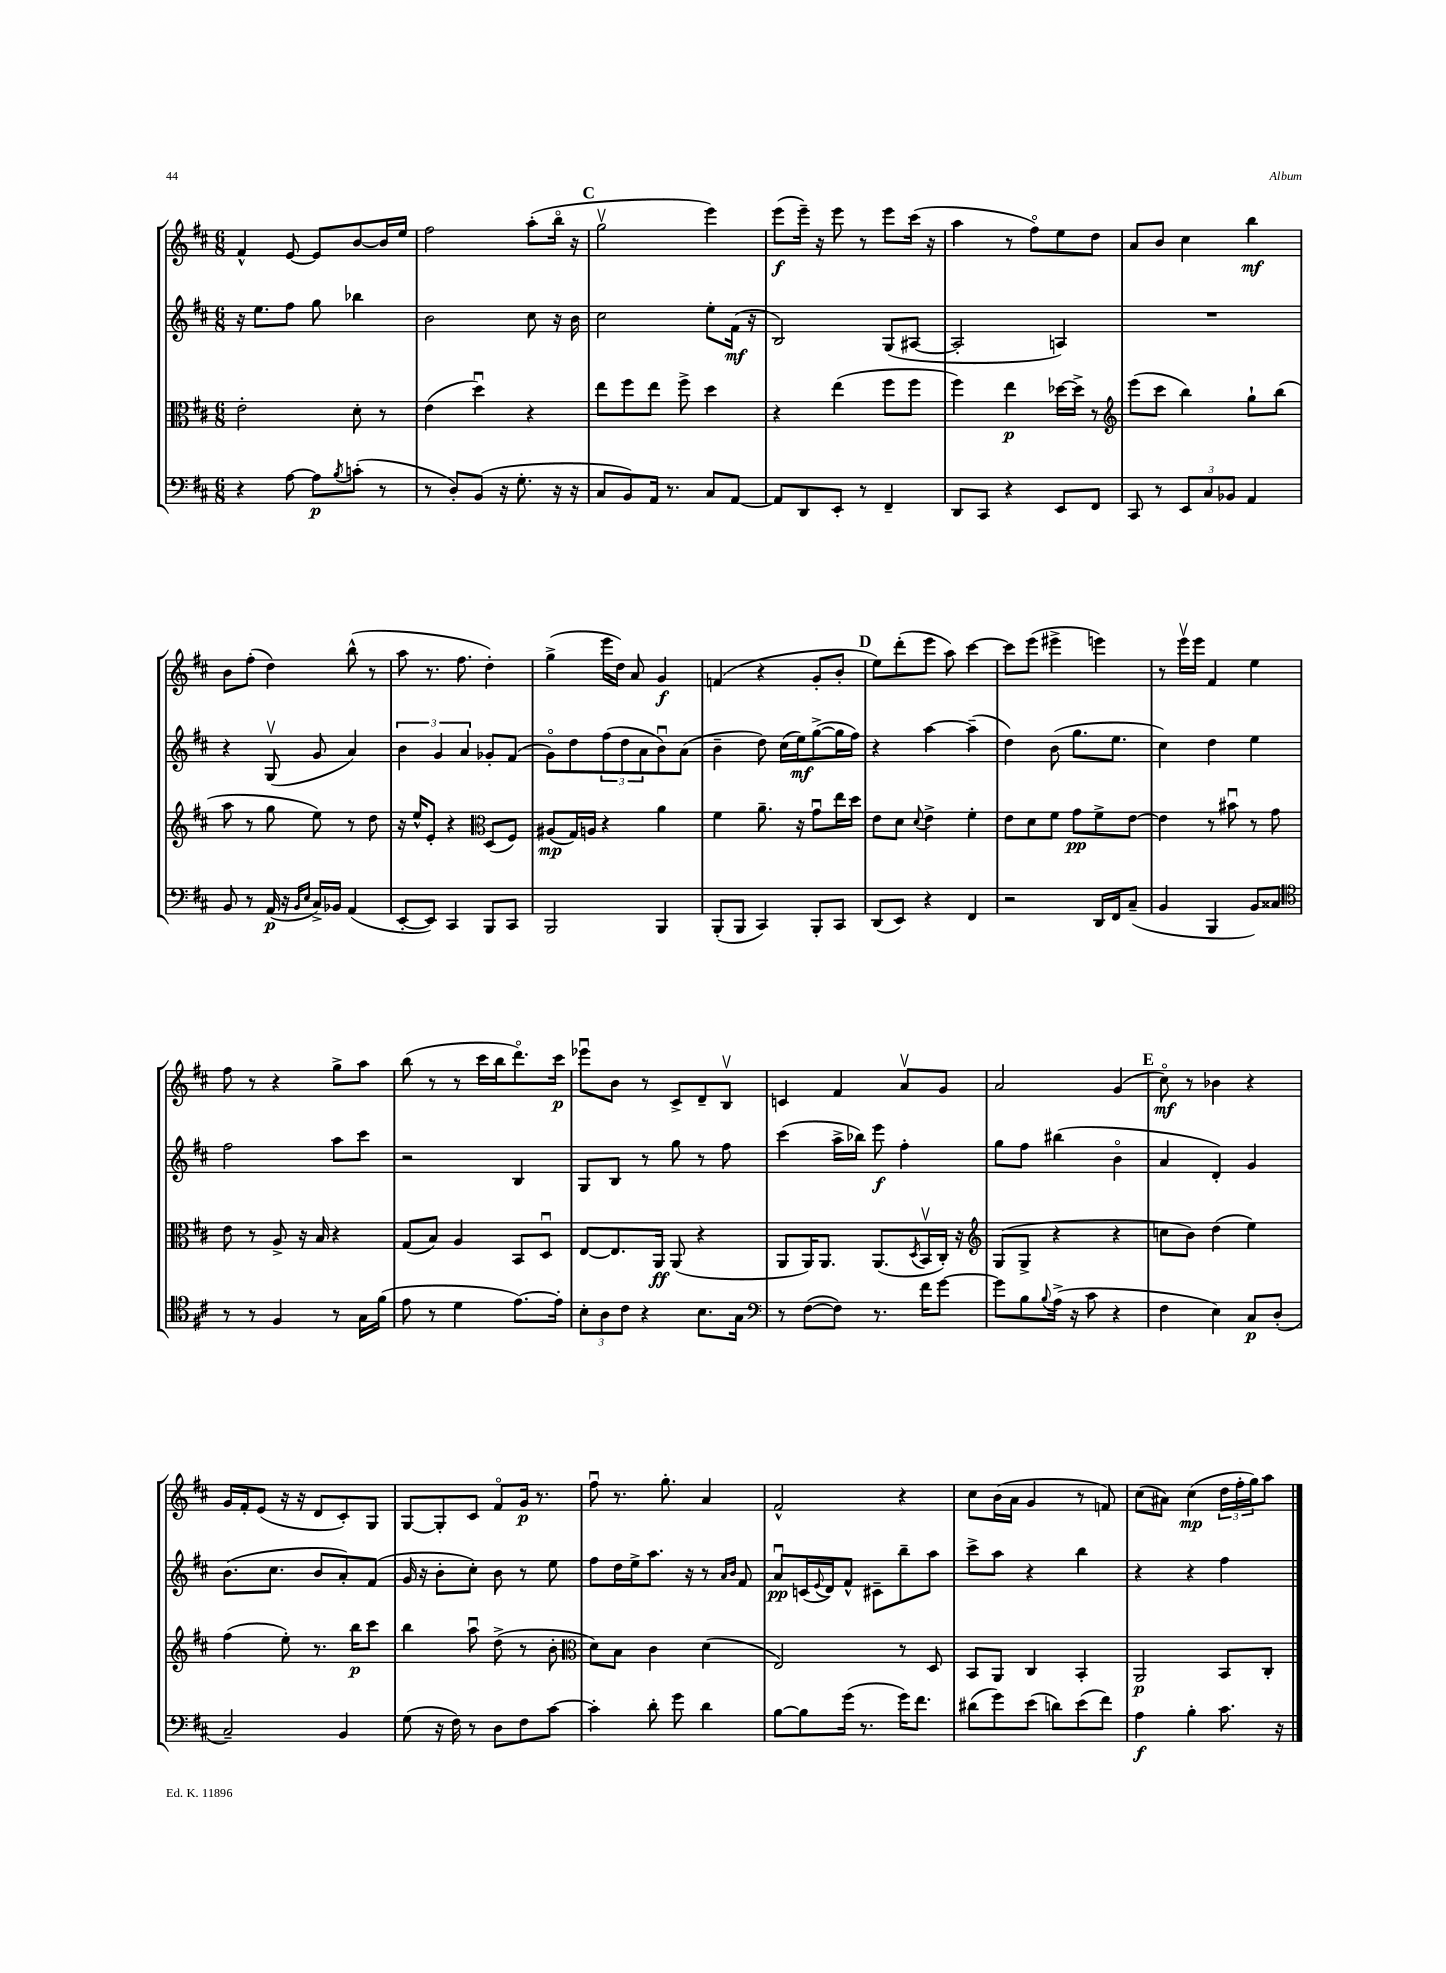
<<
\new StaffGroup <<
\new Staff = "s0" {
    \clef treble \key d \major \numericTimeSignature \time 6/8
    fis'4-^ e'8~ e'8 b'8~ b'16 e''16 |
    fis''2 a''8-.( b''16\flageolet r16 |
    \mark \markup { \bold "C" } g''2\upbow e'''4) |
    e'''8\f( e'''16--) r16 e'''8 r8 e'''8 cis'''16( r16 |
    a''4 r8 fis''8\flageolet) e''8 d''8 |
    a'8 b'8 cis''4 b''4\mf |
    b'8 fis''8-.( d''4) b''8-^( r8 |
    a''8 r8. fis''8. d''4-.) |
    g''4->( e'''16 d''16) a'8 g'4\f |
    f'4( r4 g'8-. b'8-. |
    \mark \markup { \bold "D" } e''8) d'''8-.( e'''8 a''8) cis'''4~ |
    cis'''8 e'''8( eis'''4-> e'''4) |
    r8 e'''16\upbow e'''16 fis'4 e''4 |
    fis''8 r8 r4 g''8-> a''8 |
    b''8( r8 r8 cis'''16 b''16 d'''8.\flageolet) cis'''16\p |
    ees'''8\downbow b'8 r8 cis'8-> d'8-- b8\upbow |
    c'4 fis'4 a'8\upbow g'8 |
    a'2 g'4( |
    \mark \markup { \bold "E" } cis''8\flageolet\mf) r8 bes'4 r4 |
    g'16 fis'16-. e'8( r16 r16 d'8 cis'8-.) g8 |
    g8~ g8-. cis'8 fis'8\flageolet g'16\p r8. |
    fis''8\downbow r8. g''8.-. a'4 |
    fis'2-^ r4 |
    cis''8 b'16( a'16 g'4 r8 f'8) |
    cis''8( ais'8) cis''4\mp( \tuplet 3/2 { d''16 fis''16-. g''16) } a''8 \bar "|." |
}
\new Staff = "s1" {
    \clef treble \key d \major \numericTimeSignature \time 6/8
    r16 e''8. fis''8 g''8 bes''4 |
    b'2 cis''8 r16 b'16 |
    \mark \markup { \bold "C" } cis''2 e''8-. fis'16\mf( r16 |
    b2) g8( ais8~ |
    ais2-. a4) |
    R2. |
    r4 g8\upbow( g'8 a'4) |
    \tuplet 3/2 { b'4 g'4 a'4 } ges'8-. fis'8( |
    g'8\flageolet) d''8 \tuplet 3/2 { fis''8( d''8 a'8 } b'8\downbow) a'8( |
    b'4-- d''8) cis''16( e''16\mf) g''8~->( g''16 fis''16) |
    \mark \markup { \bold "D" } r4 a''4~ a''4--( |
    d''4) b'8( g''8. e''8. |
    cis''4) d''4 e''4 |
    fis''2 a''8 cis'''8 |
    r2 b4 |
    g8 b8 r8 g''8 r8 fis''8 |
    cis'''4( a''16-> bes''16) e'''8\f fis''4-. |
    g''8 fis''8 bis''4( b'4\flageolet |
    \mark \markup { \bold "E" } a'4 d'4-.) g'4 |
    b'8.( cis''8. b'8 a'8-.) fis'8( |
    g'16 r16 b'8-. cis''8-.) b'8 r8 e''8 |
    fis''8 d''16 e''16-> a''8. r16 r8 \grace { a'16 b'16 } fis'8 |
    a'8\downbow\pp c'16( \appoggiatura { e'8 } d'16) fis'8-^ cis'8-- b''8-- a''8 |
    cis'''8-> a''8 r4 b''4 |
    r4 r4 fis''4 \bar "|." |
}
\new Staff = "s2" {
    \clef alto \key d \major \numericTimeSignature \time 6/8
    e'2-. d'8-. r8 |
    e'4( d''4\downbow) r4 |
    \mark \markup { \bold "C" } e''8 fis''8 e''8 fis''8-> d''4 |
    r4 e''4( fis''8 fis''8 |
    fis''4) e''4\p des''16~ des''16-> r8 |
    \clef treble e'''8( cis'''8 b''4) g''8-! b''8( |
    a''8 r8 g''8 e''8) r8 d''8 |
    r16 e''16-^ e'8-. r4 \clef alto d8( fis8) |
    ais8\mp( g16) a16 r4 a'4 |
    fis'4 a'8.-- r16 g'8\downbow e''16 d''16 |
    \mark \markup { \bold "D" } e'8 d'8 \appoggiatura { d'8 } e'4-> fis'4-. |
    e'8 d'8 fis'8 g'8\pp fis'8-> e'8~ |
    e'4 r8 bis'8\downbow r8 g'8 |
    e'8 r8 a8-> r16 b16 r4 |
    g8( b8) a4 b,8 d8\downbow |
    e8~ e8. a,16\ff a,8( r4 |
    a,8 a,16) a,8. a,8.( \acciaccatura { d8 } b,16\upbow cis16-.) r16 |
    \clef treble g8( g8-> r4 r4 |
    \mark \markup { \bold "E" } c''8 b'8) d''4( e''4) |
    fis''4( e''8-.) r8. b''16\p cis'''8 |
    b''4 a''8\downbow d''8->( r8 b'8-. |
    \clef alto d'8) b8 cis'4 d'4( |
    e2) r8 d8 |
    b,8 a,8 cis4 b,4-. |
    a,2\p b,8 cis8-. \bar "|." |
}
\new Staff = "s3" {
    \clef bass \key d \major \numericTimeSignature \time 6/8
    r4 a8~ a8\p \acciaccatura { b8 } c'8-.( r8 |
    r8 d8-.) b,8( r16 g8.-. r16 r16 |
    \mark \markup { \bold "C" } cis8 b,8) a,16 r8. cis8 a,8~ |
    a,8 d,8 e,8-. r8 fis,4-- |
    d,8 cis,8 r4 e,8 fis,8 |
    cis,8 r8 \tuplet 3/2 { e,8 cis8 bes,8 } a,4 |
    b,8 r8 a,16\p( r16 \grace { b,16 e16 } cis16->) bes,16 a,4( |
    e,8~-. e,8) cis,4 b,,8 cis,8 |
    b,,2 b,,4 |
    b,,8-.( b,,8 cis,4) b,,8-. cis,8 |
    \mark \markup { \bold "D" } d,8( e,8) r4 fis,4 |
    r2 d,16 fis,16 cis8--( |
    b,4 b,,4 b,8) cisis8 |
    \clef tenor r8 r8 fis4 r8 g16 fis'16( |
    e'8 r8 d'4 e'8.~) e'16-. |
    \tuplet 3/2 { b8-. a8 cis'8 } r4 b8. g16 |
    \clef bass r8 fis8~( fis8) r8. fis'16 g'8~ |
    g'8 b8 \appoggiatura { b8 } a16->( r16 cis'8 r4 |
    \mark \markup { \bold "E" } fis4 e4) cis8\p d8-.( |
    cis2--) b,4 |
    g8( r16 fis16) r8 d8 fis8 cis'8~ |
    cis'4-. d'8-. g'8 d'4 |
    b8~ b8 g'16( r8. g'16) fis'8. |
    dis'8( g'8) e'8( d'8) e'8( fis'8) |
    a4\f b4-. cis'8. r16 \bar "|." |
}
>>
>>
\layout { \context { \Score \remove "Bar_number_engraver" } }
